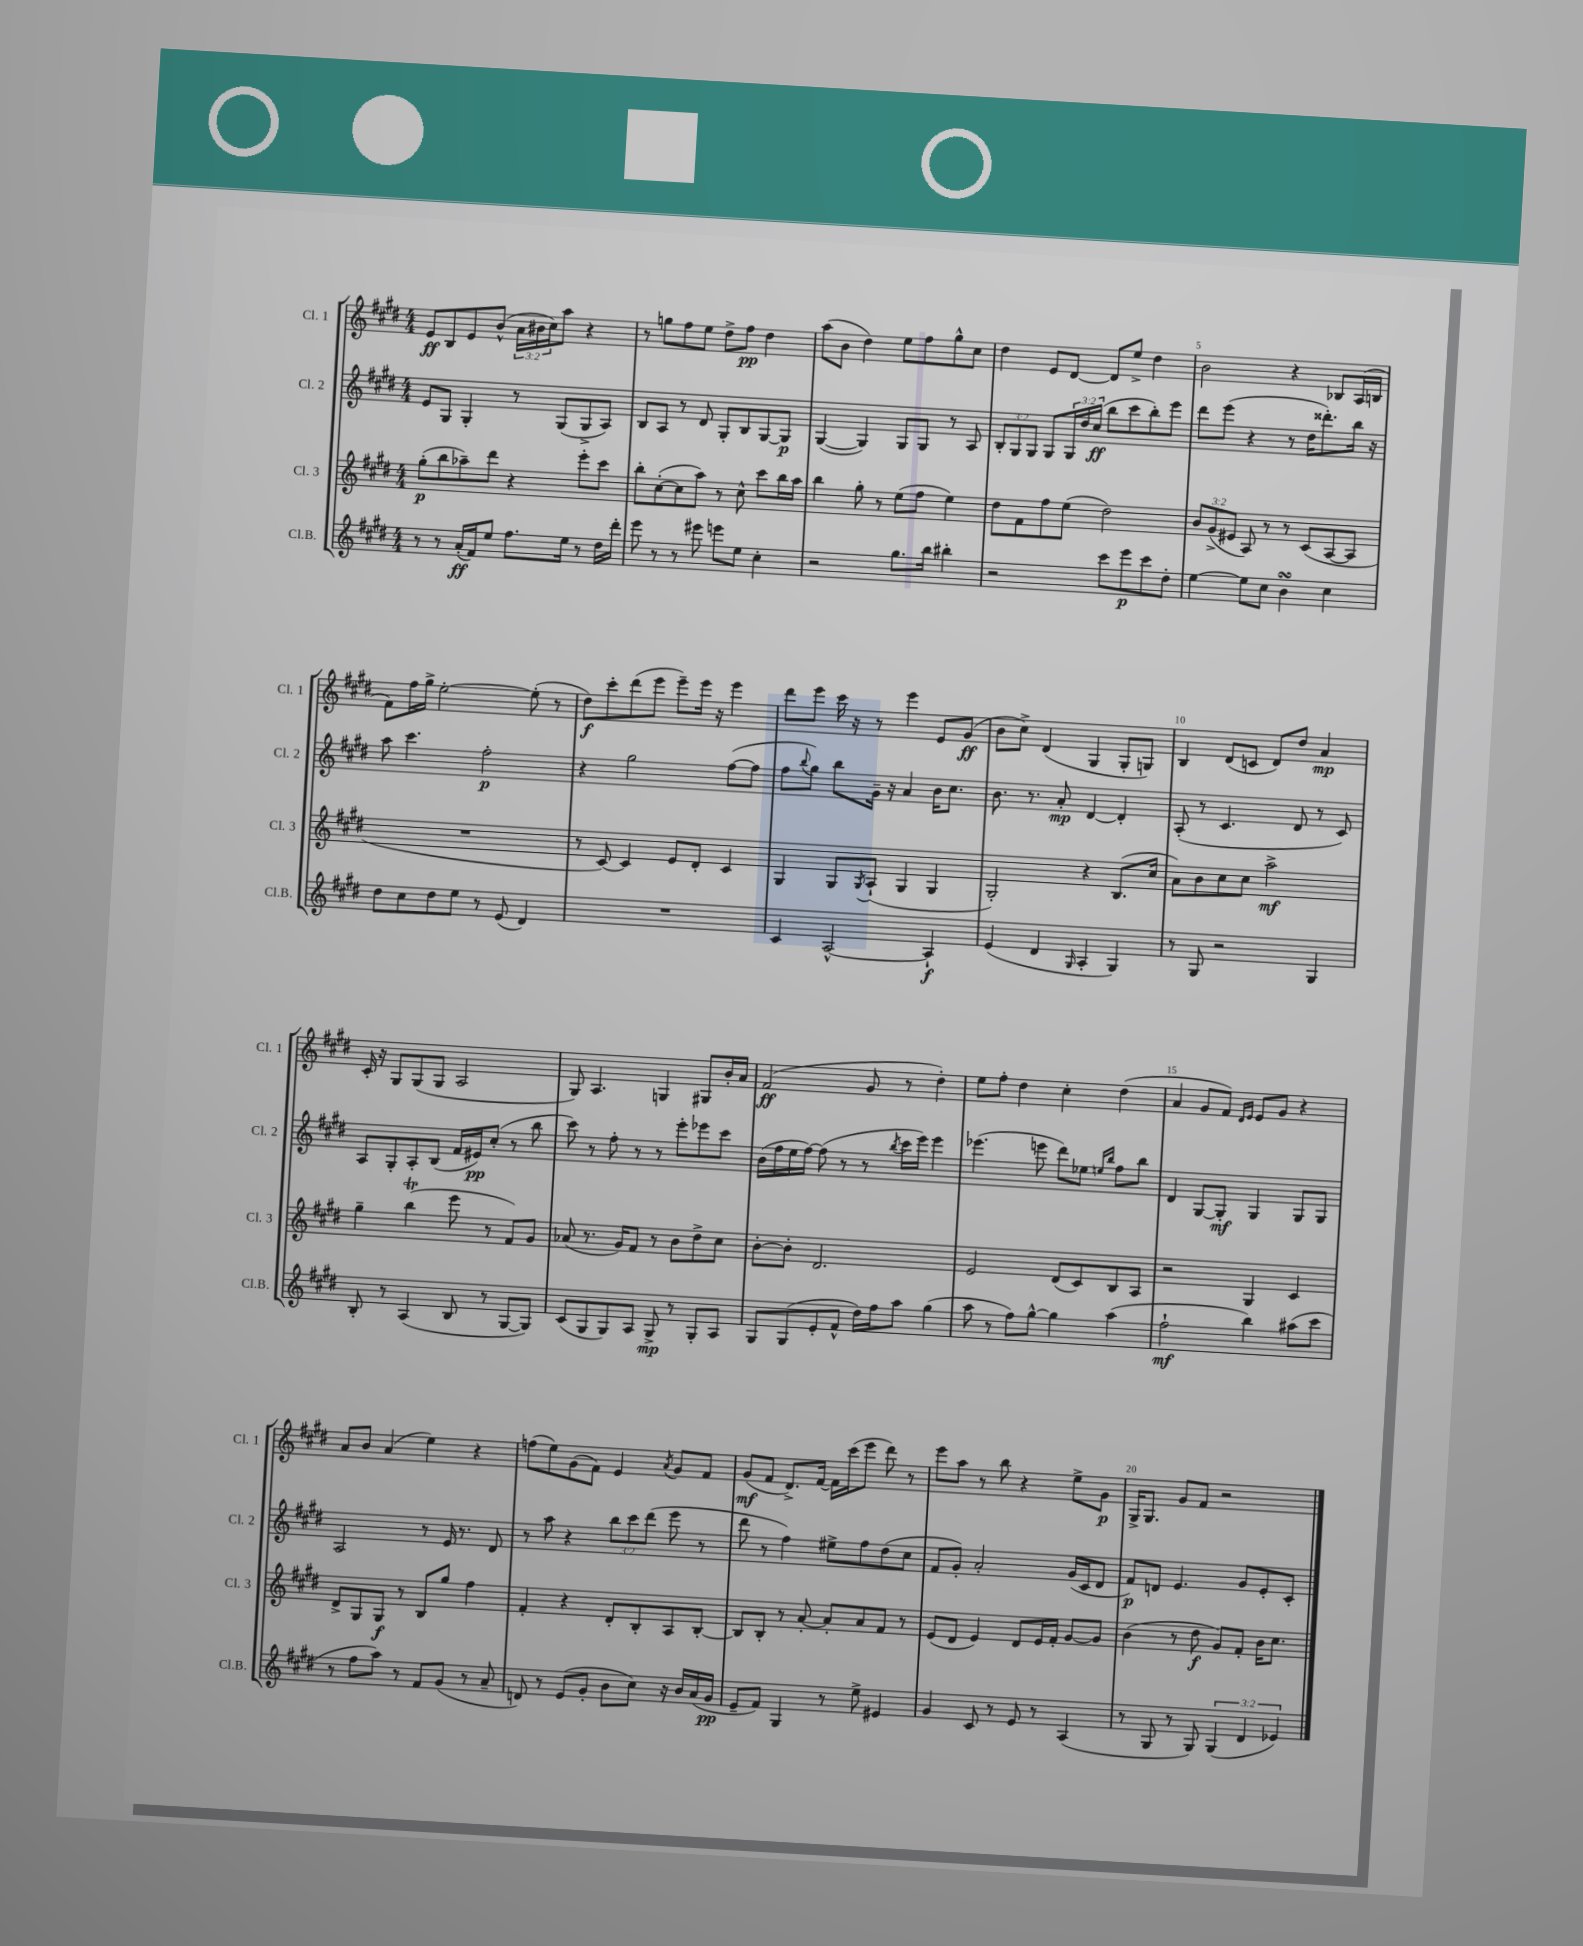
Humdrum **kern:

**kern	**kern	**kern	**kern
*staff4	*staff3	*staff2	*staff1
*clefG2	*clefG2	*clefG2	*clefG2
*k[f#c#g#d#]	*k[f#c#g#d#]	*k[f#c#g#d#]	*k[f#c#g#d#]
*M4/4	*M4/4	*M4/4	*M4/4
8r	(8gg#'	8e	8e
8r	8bb	8G#	8B
(16a'	8aa-~)	4G#'	8e
16f#)	.	.	.
8ee	8ddd#	.	(8b^^
8.ff#	4r	8r	24a
.	.	.	24b#
.	.	.	24cc#)
.	.	(8G#	8aa
16ee	.	.	.
8r	8eee'	8G#^	4r
16dd#	8ccc#	8A)	.
16ddd#'	.	.	.
=	=	=	=
8eee	8bb'	8B	8r
8r	([8cc#'	8A	8gg
8r	8cc#]	8r	8ff#
8eee#	8aa)	8d#	8ee
8eee	8r	8G#'	8dd#^
8ee	8cc#^^	8B	8ff#
4cc#'	8ccc#	[8G#	4dd#
.	16bb	8G#]	.
.	16aa	.	.
=	=	=	=
2r	4bb	([4G#	(8aa
.	.	.	8b
.	8gg#'	4G#])	4dd#)
.	8r	.	.
8.gg#	(8ee	8G#	8ee
.	8ff#	8G#	8ff#
16bb	.	.	.
4bb#'	4ee)	8r	8gg#^^
.	.	8A	8cc#
=	=	=	=
2r	8dd#	12B'	4dd#
.	.	12G#	.
.	8f#	.	.
.	.	12G#	.
.	8ff#	8G#	8e
.	(8ee	24G#	[8d#
.	.	24dd#	.
.	.	(24cc#	.
8ccc#	2dd#)	8bb	8d#]
8eee	.	8ccc#	8ee^
8ccc#	.	8bb')	4dd#
8dd#'	.	8eee	.
=	=	=	=
[4ee	12b	8ddd#	2b
.	(12g#^	.	.
.	.	(8eee	.
.	12e#	.	.
8ee]	8A)	4r	.
8cc#	8r	.	.
4b	8r	8r	4r
.	(8c#	16dd#	.
.	.	8.ddd##')	.
4cc#	[8A	.	8B-
.	8A]	16bb	(16A
.	.	16r	16B
=	=	=	=
8dd#	1r	8aa	8f#)
8cc#	.	4.ccc#	16ff#
.	.	.	16gg#^
8dd#	.	.	[2ee'
8ee	.	.	.
8r	.	2ff#'	.
(8e	.	.	.
4d#)	.	.	(8ee']
.	.	.	8r
=	=	=	=
1r	8r	4r	8dd#)
.	[8c#)	.	8ccc#'
.	4c#]	2gg#	(8ddd#
.	.	.	8eee
.	8e	.	8eee~)
.	8d#'	.	16eee
.	.	.	16r
.	4c#	([8ff#	4eee
.	.	8ff#]	.
=	=	=	=
4c#	4G#	8ff#	8ddd#
.	.	8qqbb	.
.	.	8gg#)	8eee
[2A^^	8G#	8bb	16ccc#
.	.	.	16r
.	8qG#	.	.
.	(8A`	16g#~	8r
.	.	16r	.
.	4G#	4a	4eee
4A`]	4G#	16b	8e
.	.	8.cc#	.
.	.	.	(8g#
=	=	=	=
(4e	2G#')	8.b	8b
.	.	.	8cc#^)
.	.	8.r	.
4d#	.	.	(4d#
.	.	8a'	.
16qqG#	.	.	.
4A'	4r	[4d#	4G#
4G#)	(8.B	4d#']	8G#'
.	.	.	8G)
.	16cc#	.	.
=	=	=	=
8r	8a)	(8A'	4B
8G#	8b	8r	.
2r	8cc#	4.c#	(8d#
.	8cc#	.	8c
.	2aa^	.	8d#)
.	.	8d#	8dd#
4G#	.	8r	4a
.	.	8c#)	.
=	=	=	=
8B'	4gg#~	8A	16c#'
.	.	.	16r
8r	.	8G#'	8G#
(4A	(4bb	8A'	(8G#
.	.	(8B	8G#
8B	8eee	16f#	2A
.	.	16e#)	.
8r	8r	(8cc#'	.
[8G#	8f#)	8r	.
8G#])	8g#	8bb	.
=	=	=	=
(8c#	(8a-	8ccc#)	8G#)
8G#	8.r	8r	4.A
8G#)	.	8ff#'	.
.	16g#)	.	.
8A	8f#	8r	.
8G#^	8r	8r	4G
8r	8b	8eee'	.
8G#'	8dd#^	8eee-	8G#
8A	8cc#	8ccc#	16b'
.	.	.	16a
=	=	=	=
8G#	[8b'	(16b	(2f#
.	.	16ff#	.
(8G#	8b']	16ee	.
.	.	[16ff#)	.
8e'	2.d#	(8ff#]	.
8f#^^	.	8r	.
16dd#)	.	8r	8g#
16ff#	.	.	.
.	.	8qbb	.
8aa	.	16ccc#	8r
.	.	16eee)	.
(4gg#	.	4eee	4dd#')
=	=	=	=
8aa	2e	(4.eee-	8ee
8r	.	.	8ff#'
8ff#)	.	.	4dd#
[8gg#^^	.	8eee	.
4gg#]	(8d#	8ddd#)	4cc#'
.	8c#)	8ee-	.
.	.	16qqee	.
.	.	16qqbb	.
(4aa	8B	8ff#	(4dd#
.	8A	8bb	.
=	=	=	=
2ff#`	2r	4d#	4a
.	.	[8G#	8g#
.	.	8G#']	8f#)
.	.	.	16qqd#
.	.	.	16qqe
4bb)	4G#	4G#	8e
.	.	.	8g#
(8aa#	4c#	8G#	4r
8ccc#	.	8G#	.
=	=	=	=
8r	8d#^	2A	8a
8ff#	8G#	.	8b
8aa)	8G#	.	(4a
8r	8r	.	.
8f#	8B	8r	4ee)
(8g#	8gg#	16e	.
.	.	8.r	.
8r	4ff#	.	4r
8a~	.	8d#	.
=	=	=	=
8d)	4f#'	8r	(8ff
8r	.	8aa	8ee)
(8e	4r	4r	(8g#
8g#'	.	.	8f#)
8b	8d#'	12bb	4e
.	.	12ccc#	.
8cc#)	8B'	.	.
.	.	(12ddd#	.
.	.	.	8qa
16r	8A	8eee	8g#
16b	.	.	.
(16a	[8B'	8r	8f#
16g#	.	.	.
=	=	=	=
8e~	8B]	8ddd#	(8g#
8f#)	8B'	8r	8f#
4G#	8r	4ff#)	8.d#^)
.	[8a'	.	.
.	.	.	[16f#
8r	8a']	8ee#^	16f#]
.	.	.	(16ccc#
8ee^	8a	8ff#	8eee
4e#	8f#	(8dd#	8ddd#)
.	8r	8cc#	8r
=	=	=	=
4g#	(8e	8f#	8eee
.	8d#	8g#')	8aa
8c#	4e)	2a'	8r
8r	.	.	8bb
8e	8d#	.	4r
8r	16e	.	.
.	16f#'	.	.
(4A	[8g#	(16g#	8ee^
.	.	16c#	.
.	8g#]	8d#	8g#
=	=	=	=
8r	(4b	8f#)	16G#^
.	.	.	8.G#
8G#	.	8d	.
8r	8r	4.e	8g#
8G#)	8dd#	.	8f#
(6G#	8g#)	.	2r
.	8f#'	8g#	.
6d#	.	.	.
.	16b	8e'	.
.	8.cc#	.	.
6e-)	.	.	.
.	.	8c#'	.
==	==	==	==
*-	*-	*-	*-
